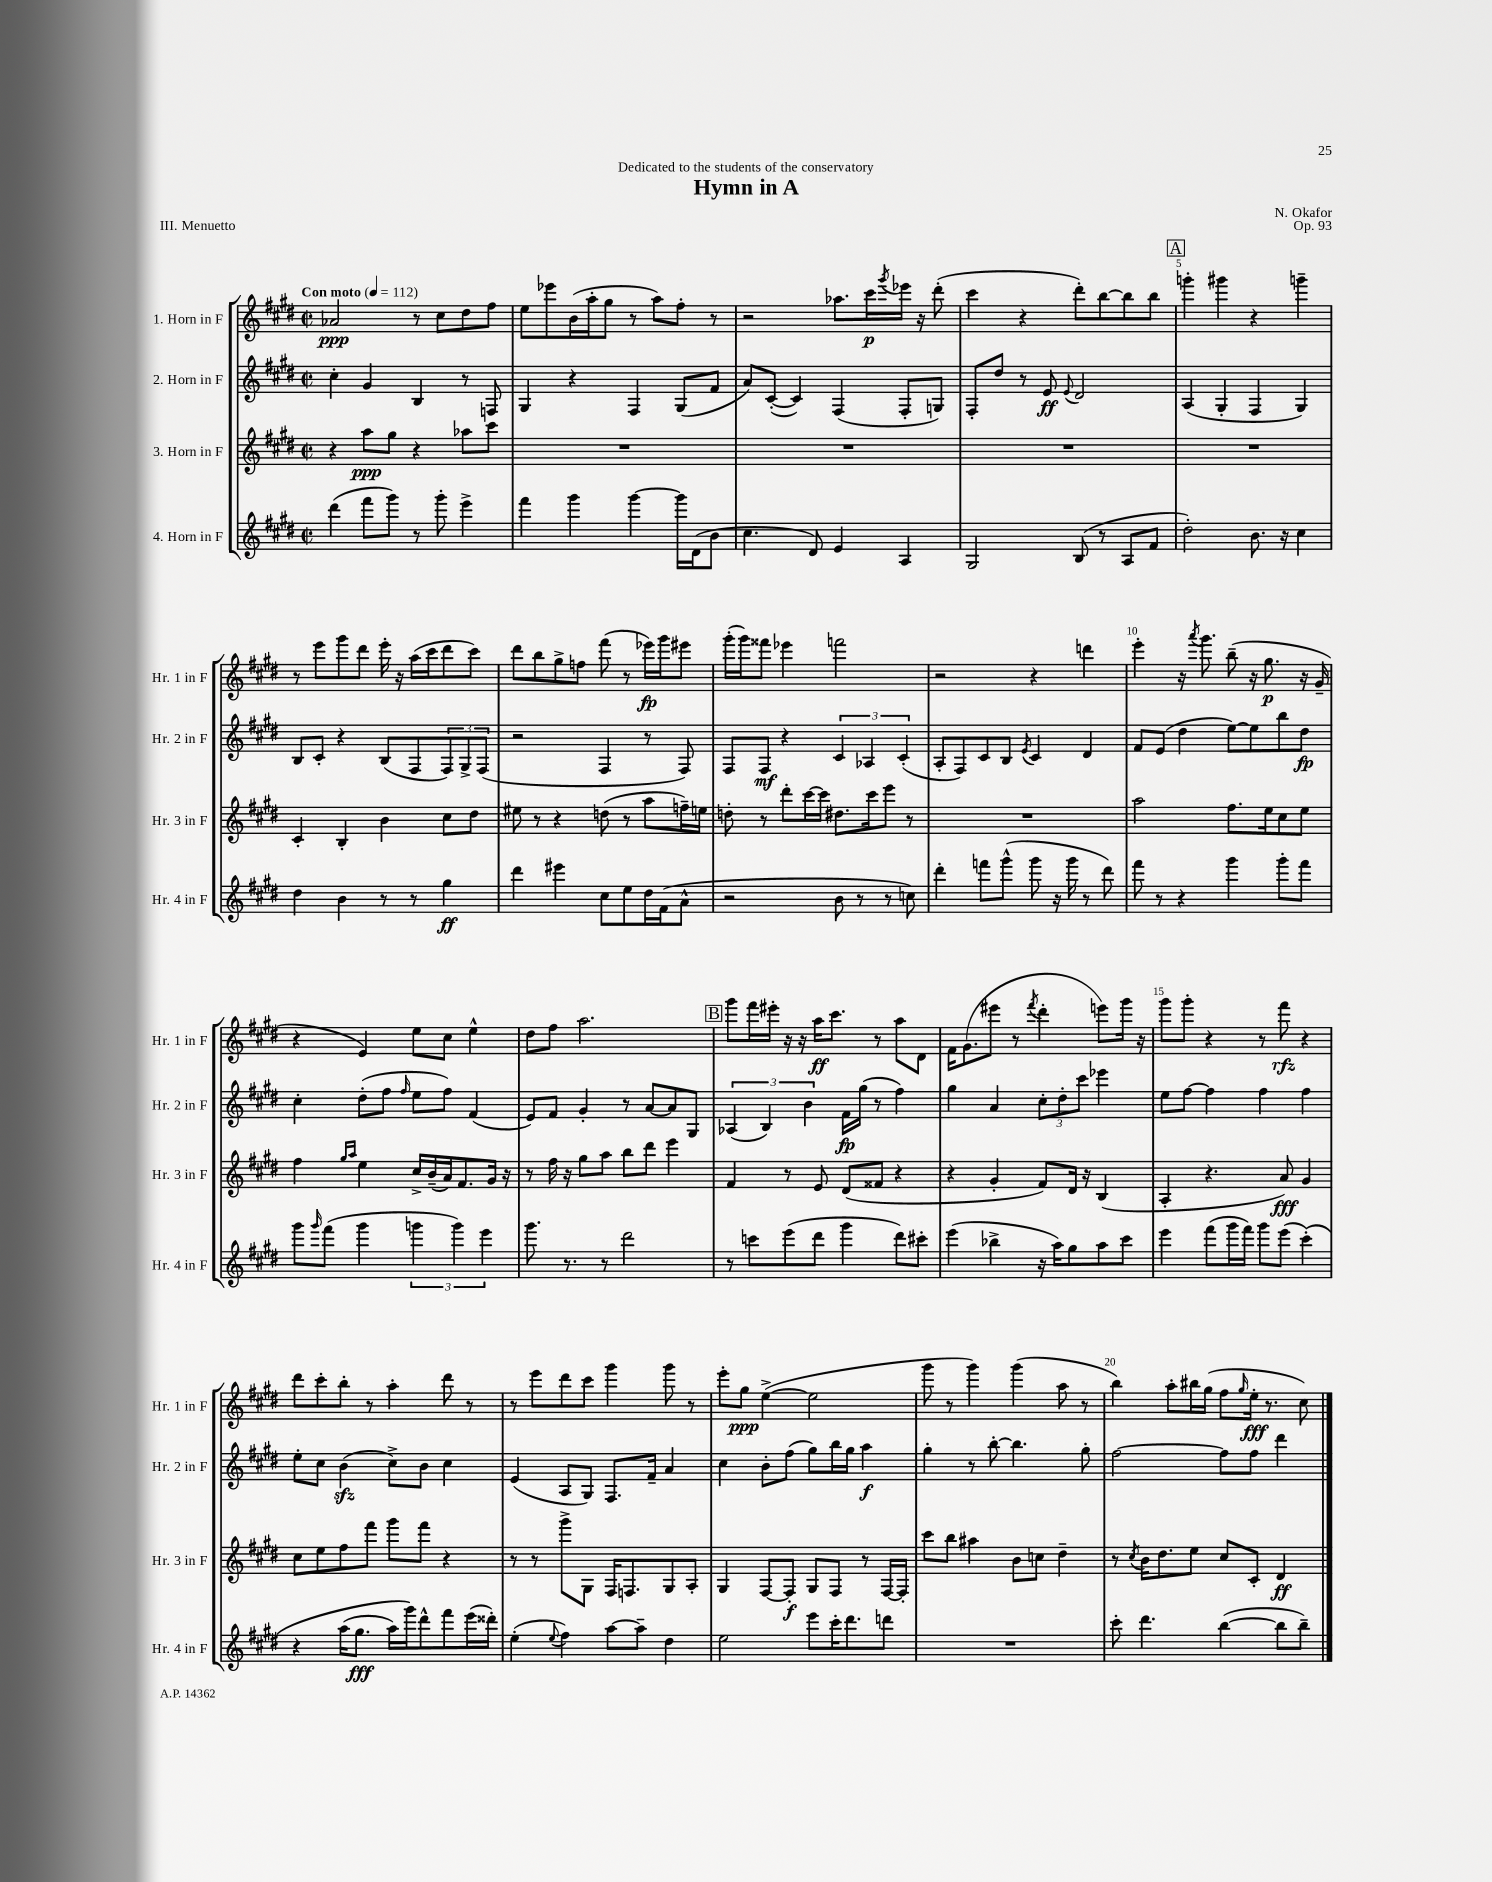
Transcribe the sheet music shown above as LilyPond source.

\header { title = "Hymn in A" composer = "N. Okafor" dedication = "Dedicated to the students of the conservatory" opus = "Op. 93" piece = "III. Menuetto" }
<<
\new StaffGroup <<
\new Staff = "s0" \with { instrumentName = "1. Horn in F" shortInstrumentName = "Hr. 1 in F" } {
    \clef treble \key e \major \defaultTimeSignature \time 2/2 \tempo "Con moto" 4 = 112
    aes'2\ppp r8 cis''8 dis''8 fis''8 |
    e''8 ees'''8 b'16( a''16-. gis''8 r8 a''8) fis''8-. r8 |
    r2 aes''8. cis'''16\p \acciaccatura { gis'''8 } ees'''16 r16 dis'''8-.( |
    cis'''4 r4 dis'''8-.) b''8~ b''8 b''8 |
    \mark \markup { \box "A" } g'''4-. gis'''4 r4 g'''4-- |
    r8 e'''8 gis'''8 dis'''8 e'''16-. r16 a''16( cis'''16 dis'''8 cis'''8) |
    dis'''8 b''8 gis''8-> f''8 fis'''8( r8 ees'''16\fp) gis'''16 eis'''8 |
    gis'''16-.( gis'''16) fisis'''8 ees'''4 f'''2 |
    r2 r4 d'''4 |
    e'''4-. r16 \acciaccatura { a'''8 } gis'''8. b''8--( r16 gis''8.\p r16 gis'16-- |
    r4 e'4) e''8 cis''8 e''4-^ |
    dis''8 fis''8 a''2. |
    \mark \markup { \box "B" } gis'''8 fis'''16 eis'''16-. r16 r16 a''16\ff cis'''8. r8 a''8 dis'8 |
    fis'16 gis'8.( eis'''8 r8 \acciaccatura { fis'''8 } dis'''4-. e'''8) gis'''16 r16 |
    gis'''8 gis'''8-. r4 r8 fis'''8\rfz r4 |
    dis'''8 cis'''8-. b''8-. r8 a''4-. dis'''8 r8 |
    r8 e'''8 dis'''8 cis'''8 gis'''4 gis'''8 r8 |
    e'''8-. gis''8\ppp e''4~->( e''2 |
    gis'''8 r8 gis'''4) gis'''4( a''8 r8 |
    b''4) a''8-. bis''16 gis''16( fis''8 \grace { gis''16 } e''16-.\fff r8. cis''8) \bar "|." |
}
\new Staff = "s1" \with { instrumentName = "2. Horn in F" shortInstrumentName = "Hr. 2 in F" } {
    \clef treble \key e \major \defaultTimeSignature \time 2/2
    cis''4-. gis'4 b4 r8 f8 |
    gis4 r4 fis4 gis8( fis'8 |
    a'8) cis'8~-.( cis'4) fis4( fis8-. g8) |
    fis8-. dis''8 r8 e'8\ff \appoggiatura { e'8 } dis'2 |
    \mark \markup { \box "A" } a4( gis4-. fis4 gis4) |
    b8 cis'8-. r4 b8( fis8 \tuplet 3/2 { fis8) gis8-> fis8( } |
    r2 fis4 r8 fis8) |
    fis8 fis8\mf r4 \tuplet 3/2 { cis'4 aes4 cis'4-.( } |
    a8-. fis8) cis'8 b8 \acciaccatura { e'8 } cis'4 dis'4 |
    fis'8 e'8( dis''4 e''8~) e''8 b''8 dis''8\fp |
    cis''4-. dis''8-.( fis''8 \grace { fis''16 } e''8 fis''8) fis'4( |
    e'8) fis'8 gis'4-. r8 a'8~ a'8 gis8 |
    \mark \markup { \box "B" } \tuplet 3/2 { aes4( b4) b'4 } fis'16\fp gis''16( r8 fis''4) |
    gis''4 a'4 \tuplet 3/2 { cis''8-. dis''8-. cis'''8 } ees'''4 |
    e''8 fis''8~ fis''4 fis''4 fis''4 |
    e''8-. cis''8 b'4\sfz( cis''8->) b'8 cis''4 |
    e'4( a8 gis8) fis8. fis'16-- a'4 |
    cis''4 b'8-. fis''8( gis''8) b''16 gis''16 a''4\f |
    gis''4-. r8 b''8~-. b''4. gis''8-. |
    fis''2~ fis''8 fis''8 dis'''4 \bar "|." |
}
\new Staff = "s2" \with { instrumentName = "3. Horn in F" shortInstrumentName = "Hr. 3 in F" } {
    \clef treble \key e \major \defaultTimeSignature \time 2/2
    r4 a''8\ppp gis''8 r4 aes''8 cis'''8 |
    R1 |
    R1 |
    R1 |
    \mark \markup { \box "A" } R1 |
    cis'4-. b4-. b'4 cis''8 dis''8 |
    eis''8 r8 r4 d''8( r8 a''8 f''16--) e''16 |
    d''8-. r8 dis'''8-. cis'''16~ cis'''16 dis''8. cis'''16 e'''8 r8 |
    R1 |
    a''2 fis''8. e''16 cis''8 e''8 |
    fis''4 \grace { gis''16 a''16 } e''4 cis''16-> b'16--( a'16) fis'8. gis'16 r16 |
    r8 fis''16 r16 gis''8 a''8 b''8 dis'''8 e'''4 |
    \mark \markup { \box "B" } fis'4 r8 e'8 dis'8( fisis'8 r4 |
    r4 gis'4-. fis'8) dis'16 r16 b4( |
    a4-. r4. a'8\fff) gis'4 |
    cis''8 e''8 fis''8 fis'''8 gis'''8 fis'''8 r4 |
    r8 r8 gis'''8-> gis8 fis16 f8. gis8 a8-. |
    gis4 fis8~ fis8-.\f gis8 fis8 r8 fis16~ fis16-. |
    cis'''8 b''8 ais''4 b'8 c''8 dis''4-- |
    r8 \acciaccatura { cis''8 } b'16 dis''8. e''8 cis''8 cis'8-. dis'4\ff \bar "|." |
}
\new Staff = "s3" \with { instrumentName = "4. Horn in F" shortInstrumentName = "Hr. 4 in F" } {
    \clef treble \key e \major \defaultTimeSignature \time 2/2
    dis'''4( fis'''8 gis'''8) r8 gis'''8-. e'''4-> |
    fis'''4 gis'''4 gis'''4~ gis'''16 dis'16( b'8 |
    cis''4. dis'8) e'4 a4 |
    gis2 b8( r8 a8 fis'8 |
    \mark \markup { \box "A" } dis''2-.) b'8. r16 cis''4 |
    dis''4 b'4 r8 r8 gis''4\ff |
    dis'''4 eis'''4 cis''8 e''8 dis''16 fis'16( a'8-^ |
    r2 b'8 r8 r8 c''8) |
    dis'''4-. f'''8 gis'''8-^( gis'''8 r16 gis'''16 r8 dis'''8) |
    fis'''8 r8 r4 gis'''4 gis'''8-. fis'''8 |
    gis'''8 \grace { gis'''16 } fis'''8( gis'''4 \tuplet 3/2 { g'''4 g'''4) e'''4 } |
    gis'''8. r8. r8 dis'''2 |
    \mark \markup { \box "B" } r8 c'''8 e'''8( dis'''8 gis'''4 dis'''8) cis'''8-. |
    e'''4( bes''4-> r16 a''16) gis''8 a''8 cis'''8 |
    e'''4 fis'''8( gis'''16 fis'''16) gis'''8 e'''8( cis'''4-.)\( |
    r4 a''16( gis''8.\fff a''16) gis'''16\) dis'''8-^ fis'''8 e'''16( disis'''16-.) |
    e''4-.( \appoggiatura { e''8 } fis''4) a''8~ a''8-- dis''4 |
    e''2 e'''8 cis'''16-. dis'''8. d'''8 |
    R1 |
    cis'''8-. dis'''4. b''4~( b''8 b''8--) \bar "|." |
}
>>
>>
\layout { \context { \Score \override BarNumber.break-visibility = ##(#f #t #t) barNumberVisibility = #(every-nth-bar-number-visible 5) } }
